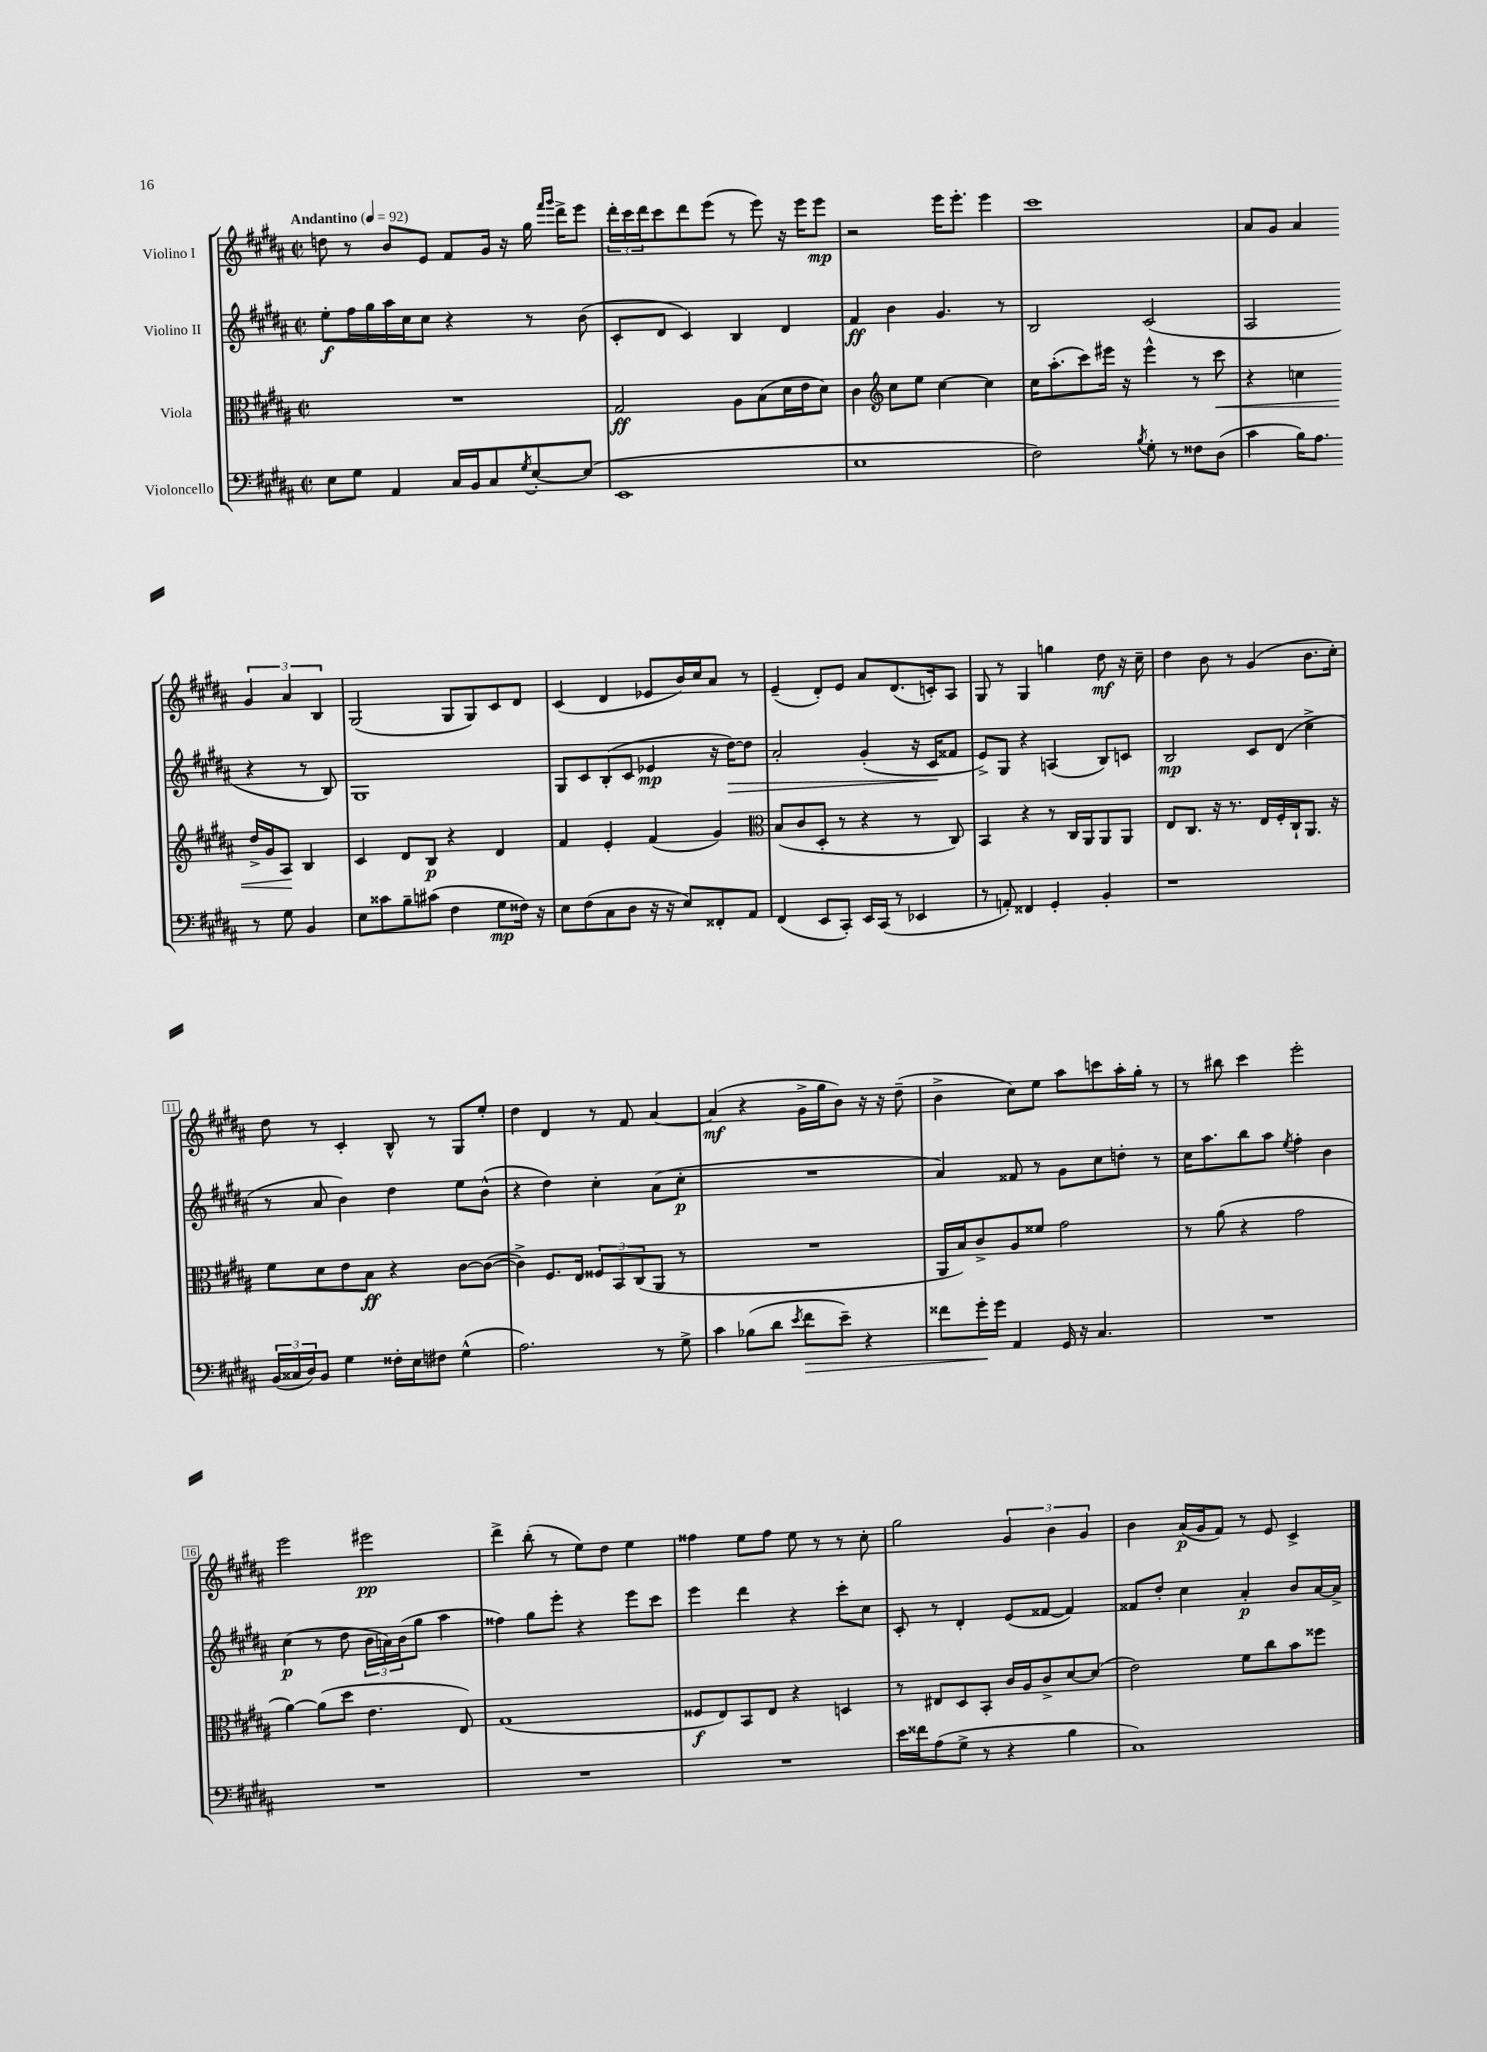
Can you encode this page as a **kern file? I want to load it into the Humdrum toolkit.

**kern	**dynam	**kern	**dynam	**kern	**dynam	**kern	**dynam
*part4	*part4	*part3	*part3	*part2	*part2	*part1	*part1
*staff4	*staff4	*staff3	*staff3	*staff2	*staff2	*staff1	*staff1
*I"Violoncello	*	*I"Viola	*	*I"Violino II	*	*I"Violino I	*
*clefF4	*	*clefC3	*	*clefG2	*	*clefG2	*
*k[f#c#g#d#a#]	*	*k[f#c#g#d#a#]	*	*k[f#c#g#d#a#]	*	*k[f#c#g#d#a#]	*
*M2/2	*	*M2/2	*	*M2/2	*	*M2/2	*
*met(c|)	*	*met(c|)	*	*met(c|)	*	*met(c|)	*
*MM92	*	*MM92	*	*MM92	*	*MM92	*
=1	=1	=1	=1	=1	=1	=1	=1
!	!	!	!	!	!	!LO:TX:a:B:t=Andantino	!
8E\L	.	1r	.	8ee'\L	f	8ddn\	.
8G#\J	.	.	.	16ff#\L	.	8r	.
.	.	.	.	16gg#\	.	.	.
4AA#/	.	.	.	16aa#\	.	8b/L	.
.	.	.	.	16cc#\J	.	.	.
.	.	.	.	8cc#\J	.	8e/J	.
16C#/LL	.	.	.	4r	.	8f#/L	.
16BB/J	.	.	.	.	.	.	.
8C#/	.	.	.	.	.	16g#/Jk	.
.	.	.	.	.	.	16r	.
8qG#/	.	.	.	.	.	.	.
[8E'/	.	.	.	8r	.	16gg#\	.
.	.	.	.	.	.	16qqfff#/LL	.
.	.	.	.	.	.	16qqggg#/JJ	.
.	.	.	.	.	.	16ddd#^\KL	.
(8E/J]	.	.	.	(8b\	.	8eee\J	.
=2	=2	=2	=2	=2	=2	=2	=2
1EE	.	2G#/	ff	8c#'/L	.	24ddd#'\LL	.
.	.	.	.	.	.	24ccc#\	.
.	.	.	.	.	.	24ddd#\J	.
.	.	.	.	8d#/J	.	8ccc#\	.
.	.	.	.	4c#/)	.	8ddd#\	.
.	.	.	.	.	.	(8eee\J	.
.	.	8A#\L	.	4B/	.	8r	.
.	.	(8B\	.	.	.	8eee\)	.
.	.	16d#\L	.	4d#/	.	16r	.
.	.	16e\J	.	.	.	16eee\KL	.
.	.	8d#\J)	.	.	.	8eee\J	mp
=3	=3	=3	=3	=3	=3	=3	=3
1E	.	4c#\	.	4f#/	ff	2r	.
*	*	*clefG2	*	*	*	*	*
.	.	8cc#\L	.	4b\	.	.	.
.	.	8ee\J	.	.	.	.	.
.	.	[4cc#\	.	4.g#/	.	16eee\KL	.
.	.	.	.	.	.	8.eee'\J	.
.	.	4cc#\]	.	.	.	4eee\	.
.	.	.	.	8r	.	.	.
=4	=4	=4	=4	=4	=4	=4	=4
2F#\)	.	16cc#\KL	.	2B/	.	1ccc#	.
.	.	(8.aa#'\	.	.	.	.	.
.	.	8ccc#\)	.	.	.	.	.
.	.	16eee#X\Jk	.	.	.	.	.
.	.	16r	.	.	.	.	.
8qB/	.	.	.	.	.	.	.
8G#'\	.	4eee#^^\	.	(2c#/	.	.	.
8r	.	.	.	.	.	.	.
8F##X\L	.	8r	.	.	.	.	.
!	!	!	!LO:HP:b	!	!	!	!
(8D#\J	.	8ccc#\	<	.	.	.	.
=5	=5	=5	=5	=5	=5	=5	=5
4c#\	.	4r	.	2A#/	.	8a#/L	.
.	.	.	.	.	.	8g#/J	.
16B\KL)	.	4ccn\	.	.	.	4a#/	.
8.A#\J	.	.	.	.	.	.	.
8r	.	16dd#^/LL	.	4r	.	6g#/	.
.	.	16g#/J	.	.	.	.	.
8G#\	.	8A#/J	.	.	.	.	.
.	.	.	.	.	.	6a#/	.
4BB/	.	4B/	[	8r	.	.	.
.	.	.	.	.	.	6B/	.
.	.	.	.	8B/)	.	.	.
!!LO:LB:g=z
=6	=6	=6	=6	=6	=6	=6	=6
8E\L	.	4c#/	.	1G#	.	(2G#/	.
8c##X\	.	.	.	.	.	.	.
8B~\	.	8d#/L	.	.	.	.	.
(8c#X\J	.	8B/J	p	.	.	.	.
4F#\	.	4r	.	.	.	8G#/L	.
.	.	.	.	.	.	8G#/)	.
8G#\L	mp	4d#/	.	.	.	8c#/	.
16F##X\Jk)	.	.	.	.	.	8d#/J	.
16r	.	.	.	.	.	.	.
=7	=7	=7	=7	=7	=7	=7	=7
8E\L	.	4f#/	.	8G#/L	.	(4c#/	.
(8F#\	.	.	.	8c#/	.	.	.
8C#\	.	4e'/	.	(8B'/	.	4d#/	.
8D#\J	.	.	.	8c#/J	.	.	.
16r	.	(4f#/	.	4e-X/	mp	8e-X/L	.
16r	.	.	.	.	.	.	.
8E/L)	.	.	.	.	.	16b/L)	.
.	.	.	.	.	.	16cc#/J	.
8FF##X'/	.	4g#/)	.	16r	.	8a#/J	.
!	!	!	!	!	!LO:HP:b	!	!
.	.	.	.	[16dd#\KL)	>	.	.
8AA#/J	.	.	.	8dd#\J]	.	8r	.
=8	=8	=8	=8	=8	=8	=8	=8
*	*	*clefC3	*	*	*	*	*
(4FF#/	.	(8B/L	.	2a#'/	.	(4e~/	.
.	.	8c#/	.	.	.	.	.
8EE/L	.	8D#'/J	.	.	.	8d#'/L)	.
8CC#'/J)	.	8r	.	.	.	8e/J	.
16EE/LL	.	4r	.	(4g#'/	.	8a#/L	.
(16CC#/JJ	.	.	.	.	.	.	.
8r	.	.	.	.	.	(8.d#/	.
4EE-X/	.	8r	.	16r	.	.	.
.	.	.	.	16c#/KL	.	16cn'/k)	.
.	.	8C#/)	.	8f##X/J	]	8A#/J	.
=9	=9	=9	=9	=9	=9	=9	=9
8r	.	4BB/	.	8e^/L)	.	8G#/	.
8AAn'/)	.	.	.	8G#/J	.	8r	.
4FF##X/	.	4r	.	4r	.	4G#/	.
4GG#'/	.	8r	.	(4An/	.	4ggn\	.
.	.	16C#/LL	.	.	.	.	.
.	.	16AA#/J	.	.	.	.	.
4BB'/	.	8AA#/	.	8B/L)	.	8dd#\	mf
.	.	8AA#/J	.	8cn/J	.	16r	.
.	.	.	.	.	.	16cc#~\	.
=10	=10	=10	=10	=10	=10	=10	=10
1r	.	8E/L	.	2B/	mp	4dd#\	.
.	.	8.C#/J	.	.	.	.	.
.	.	.	.	.	.	8b\	.
.	.	16r	.	.	.	.	.
.	.	8.r	.	.	.	8r	.
.	.	.	.	8c#/L	.	(4g#/	.
.	.	16E/LL	.	.	.	.	.
.	.	16F#'/	.	(8d#/J	.	.	.
.	.	16C#`/J	.	.	.	.	.
.	.	8.AA#/J	.	4cc#^\	.	8.b\L	.
.	.	16r	.	.	.	16cc#'\Jk)	.
!!LO:LB:g=z
=11	=11	=11	=11	=11	=11	=11	=11
(24BB/LL	.	8f#\L	.	8r	.	8dd#\	.
24C##X/	.	.	.	.	.	.	.
24D#/J)	.	.	.	.	.	.	.
8BB/J	.	8d#\	.	8a#/	.	8r	.
4G#\	.	8e\	.	4b\)	.	4c#'/	.
.	.	8B\J	ff	.	.	.	.
16F##X'\LL	.	4r	.	4dd#\	.	8B^^/	.
16E\J	.	.	.	.	.	.	.
8F#X\J	.	.	.	.	.	8r	.
(4G#^^\	.	[8c#\L	.	8ee\L	.	8G#/L	.
.	.	(8c#\J_	.	(8b^^\J	.	8ee'/J	.
=12	=12	=12	=12	=12	=12	=12	=12
2.A#\)	.	4c#^\])	.	4r	.	4dd#\	.
.	.	8.F#/L	.	4dd#\)	.	4d#/	.
.	.	16E/Jk	.	.	.	.	.
.	.	12F##X/L	.	4cc#'\	.	8r	.
.	.	12BB/	.	.	.	.	.
.	.	.	.	.	.	8f#/	.
.	.	(12C#/	.	.	.	.	.
8r	.	8AA#/J	.	(8a#\L	.	[4a#/	.
8G#^\	.	8r	.	8cc#'\J	p	.	.
=13	=13	=13	=13	=13	=13	=13	=13
4c#\	.	1r	.	1r	.	(4a#/]	mf
(8B-X\L	.	.	.	.	.	4r	.
8d#\J	.	.	.	.	.	.	.
8qe/	.	.	.	.	.	.	.
!	!LO:HP:b	!	!	!	!	!	!
8f#\L	>	.	.	.	.	16g#^\LL	.
.	.	.	.	.	.	16gg#\J	.
8e~\J)	.	.	.	.	.	8b\J)	.
4r	.	.	.	.	.	16r	.
.	.	.	.	.	.	16r	.
.	.	.	.	.	.	(8dd#~\	.
=14	=14	=14	=14	=14	=14	=14	=14
8f##X\L	.	16AA#/LL	.	4a#/)	.	4b^\	.
.	.	16B/J)	.	.	.	.	.
16g#'\L	.	8c#^/	.	.	.	.	.
16g#\JJ	]	.	.	.	.	.	.
4AA#/	.	8A#/	.	8f##X/	.	8cc#\L)	.
.	.	8f##X/J	.	8r	.	8ee\J	.
16GG#/	.	2g#\	.	8g#\L	.	8aa#\L	.
16r	.	.	.	.	.	.	.
4.C#/	.	.	.	8cc#\	.	8cccn\	.
.	.	.	.	8ddn'\J	.	16aa#'\L	.
.	.	.	.	.	.	16gg#'\JJ	.
.	.	.	.	8r	.	8r	.
=15	=15	=15	=15	=15	=15	=15	=15
1r	.	8r	.	16cc#\KL	.	8r	.
.	.	.	.	8.aa#\	.	.	.
.	.	(8a#\	.	.	.	8bb#X\	.
.	.	4r	.	8bb\	.	4ccc#\	.
.	.	.	.	8aa#\J	.	.	.
.	.	.	.	8qee/	.	.	.
.	.	2g#\	.	4ff#'\	.	2eee'\	.
.	.	.	.	4b\	.	.	.
!!LO:LB:g=z
=16	=16	=16	=16	=16	=16	=16	=16
1r	.	[4a#\)	.	(4cc#\	p	2eee\	.
.	.	(8a#\L]	.	8r	.	.	.
.	.	8dd#\J	.	8dd#\	.	.	.
.	.	4.e\	.	24b\LL	.	2eee#X\	pp
.	.	.	.	24an\)	.	.	.
.	.	.	.	(24b\J	.	.	.
.	.	.	.	8gg#\J	.	.	.
.	.	.	.	4aa#\	.	.	.
.	.	8E/)	.	.	.	.	.
=17	=17	=17	=17	=17	=17	=17	=17
1r	.	(1G#	.	4ff##X\)	.	4ddd#^\	.
.	.	.	.	8gg#\L	.	(8bb'\	.
.	.	.	.	8eee'\J	.	8r	.
.	.	.	.	4r	.	8ee\L)	.
.	.	.	.	.	.	8dd#\J	.
.	.	.	.	8eee\L	.	4ee\	.
.	.	.	.	8ccc#\J	.	.	.
=18	=18	=18	=18	=18	=18	=18	=18
1r	.	8F##X/L	f	4eee\	.	4ff##X\	.
.	.	8E/)	.	.	.	.	.
.	.	8BB/	.	4ddd#\	.	8ee\L	.
.	.	8E/J	.	.	.	8ff##\J	.
.	.	4r	.	4r	.	8ee\	.
.	.	.	.	.	.	8r	.
.	.	4Dn/	.	8ccc#'\L	.	8r	.
.	.	.	.	8cc#\J	.	8cc#'\	.
=19	=19	=19	=19	=19	=19	=19	=19
16e\LL	.	8r	.	8c#'/	.	2gg#\	.
16f##X\J	.	.	.	.	.	.	.
(8A#\	.	8E#X/L	.	8r	.	.	.
8G#^\J	.	8D#/	.	4d#'/	.	.	.
8r	.	8BB'/J	.	.	.	.	.
4r	.	16c#/LL	.	(8e/L	.	6g#/	.
.	.	16A#/J	.	.	.	.	.
.	.	8c#^/	.	[8f##X/J	.	.	.
.	.	.	.	.	.	6b\	.
4B\	.	[8d#/	.	4f##/])	.	.	.
.	.	.	.	.	.	6g#/	.
.	.	(8d#/J]	.	.	.	.	.
=20	=20	=20	=20	=20	=20	=20	=20
1C#)	.	2e\)	.	8f##X/L	.	4b\	.
.	.	.	.	8dd#'/J	.	.	.
.	.	.	.	4cc#\	.	(16a#/LL	p
.	.	.	.	.	.	16g#/J	.
.	.	.	.	.	.	8f#/J)	.
.	.	8f#\L	.	4a#'/	p	8r	.
.	.	8cc#\	.	.	.	8e/	.
.	.	8b\	.	8b/L	.	4c#^/	.
.	.	8ff##X\J	.	[16a#/L	.	.	.
.	.	.	.	16a#^/JJ]	.	.	.
==	==	==	==	==	==	==	==
*-	*-	*-	*-	*-	*-	*-	*-
